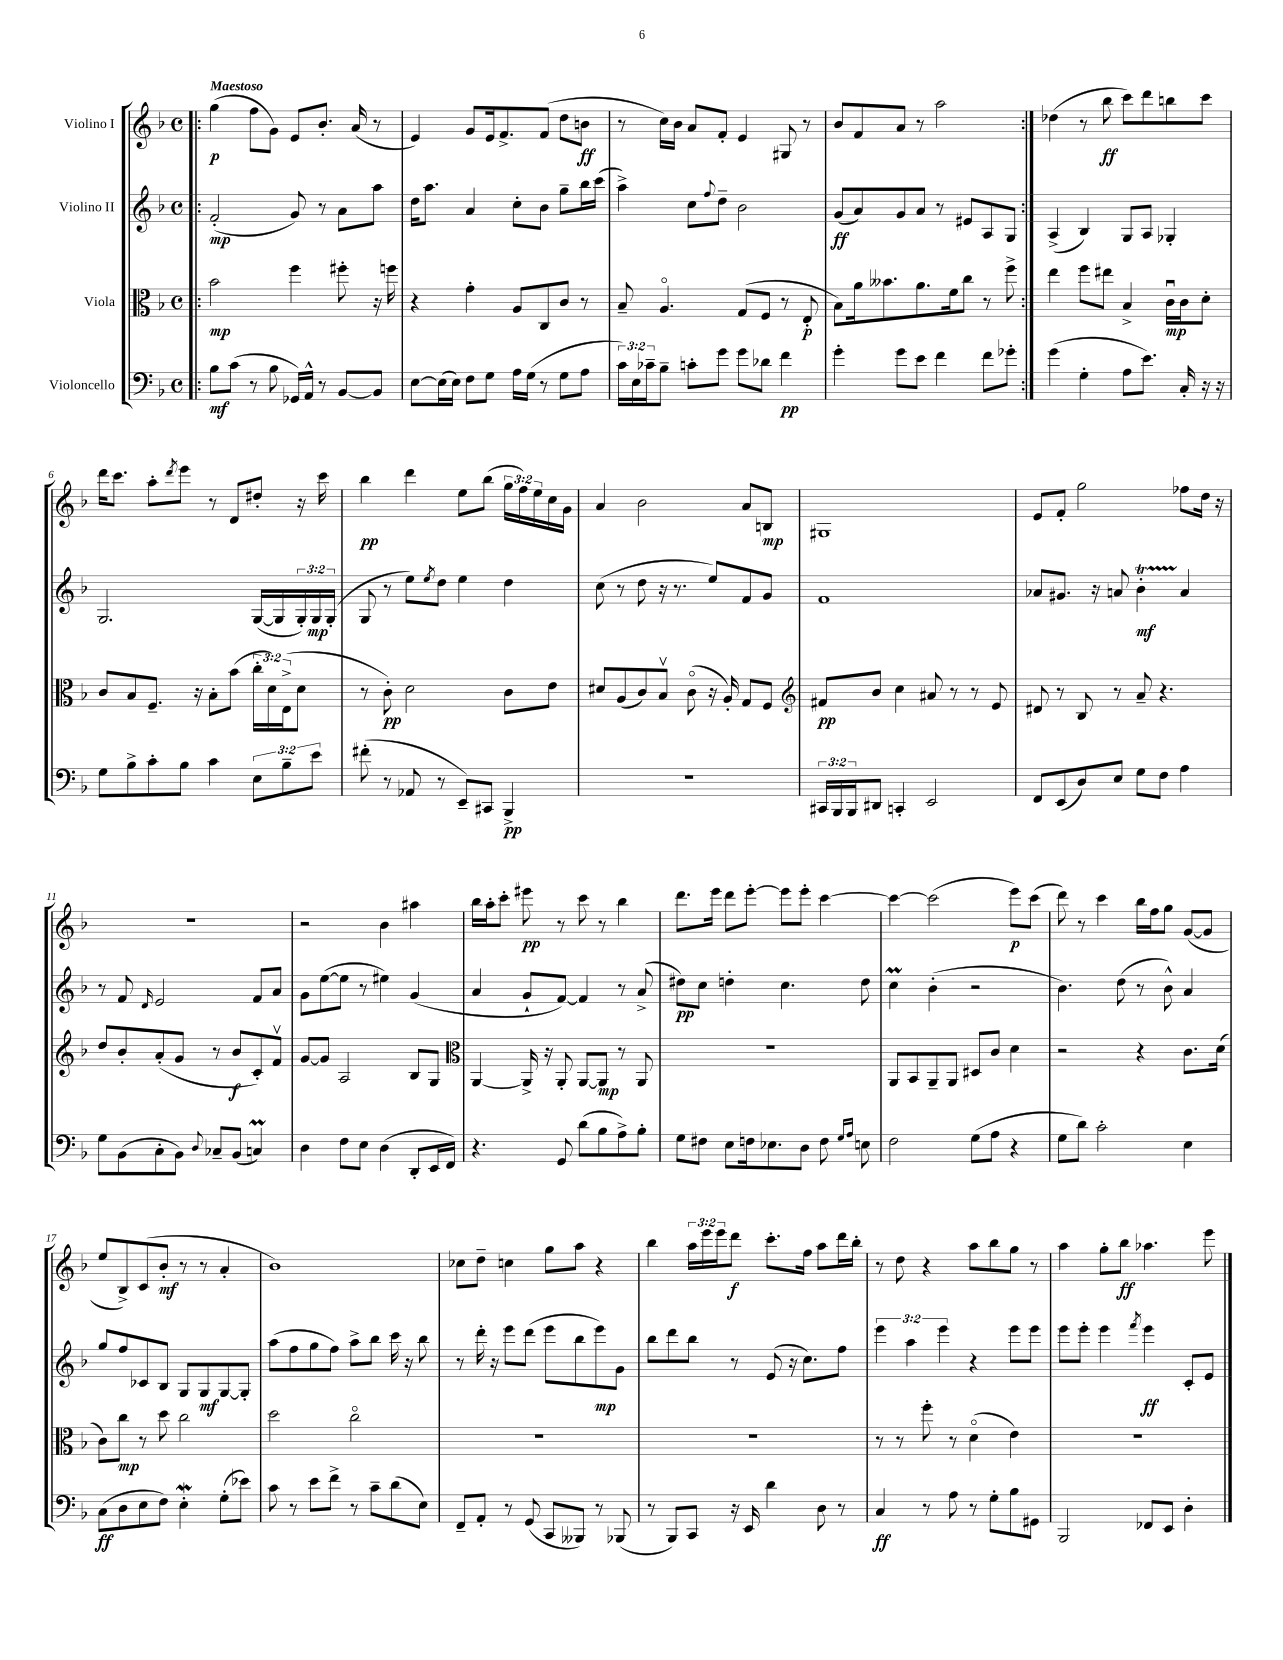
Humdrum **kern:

**kern	**kern	**kern	**kern
*staff4	*staff3	*staff2	*staff1
*clefF4	*clefC3	*clefG2	*clefG2
*k[b-]	*k[b-]	*k[b-]	*k[b-]
*M4/4	*M4/4	*M4/4	*M4/4
*met(c)	*met(c)	*met(c)	*met(c)
=!|:	=!|:	=!|:	=!|:
8B-	2b-	(2f'	(4gg
(8c	.	.	.
8r	.	.	8ff
8B-	.	.	8g)
16GG-)	4ff	8g)	8e
16AA^^	.	.	.
8r	.	8r	8.b-'
[8BB-	8ff#'	8a	.
.	.	.	(16a
8BB-]	16r	8aa	8r
.	16ff	.	.
=	=	=	=
[8E	4r	16dd	4e)
.	.	8.aa	.
(16E]	.	.	.
16E)	.	.	.
8F	4g'	4a	8g
8G	.	.	16e
.	.	.	8.f^
16A	8A	8cc'	.
(16G	.	.	.
8r	8C	8b-	(8f
8G	8c	8gg~	8dd
8A	8r	16bb-	8b
.	.	(16ccc	.
=	=	=	=
24c)	8B-~	4aa^)	8r
24E	.	.	.
24c-~	.	.	.
8B-~	4.Ao	.	16cc)
.	.	.	16b-
8c'	.	8cc	8a
.	.	8qqff	.
8g	.	8dd~	8f'
8g	(8G	2b-	4e
8d-	8F	.	.
4f	8r	.	8G#
.	8E'	.	8r
=	=	=	=
4g'	8B-)	(8g	8b-
.	16a	8a)	8f
.	8.b--	.	.
8g	.	8g	8a
8e	8.a	8a	8r
4f	.	8r	2aa
.	16f	.	.
.	8cc	8e#	.
8f	8r	8A	.
8g-'	8ff^	8G	.
=:|!	=:|!	=:|!	=:|!
(4g	4ee	(4A^	(4dd-
4G'	8ff	4B-)	8r
.	8ee#	.	8bb-
8A	4B-^	8G	8ccc)
8.e)	.	8A	8ddd
.	16cu	4G-'	8bb
16C'	16c	.	.
16r	8d'	.	8ccc
16r	.	.	.
=	=	=	=
8G	8c	2.G	16ddd
.	.	.	8.ccc
8B-^	8B-	.	.
8c'	8.F~	.	8aa'
.	.	.	8qddd
8B-	.	.	8eee
.	16r	.	.
4c	8B-'	.	8r
.	(8b-	.	8d
12E	24cc'	([16G	8dd#'
.	24d)	.	.
.	.	16G]	.
12B-~	(24E^	.	.
.	8d	24G')	16r
12e	.	24G	.
.	.	.	16ccc
.	.	(24G'	.
=	=	=	=
(8f#'	8r	8G	4bb-
8r	8c')	8r	.
8AA-	2d	8ee)	4ddd
.	.	8qee	.
8r	.	8dd	.
8EE~)	.	4ee	8ee
8CC#	.	.	(8bb-
4BBB-^	8c	4dd	24gg
.	.	.	24ff)
.	.	.	24ee
.	8e	.	16cc
.	.	.	16g
=	=	=	=
1r	8d#	(8cc	4a
.	(8A	8r	.
.	8c)	8dd	2b-
.	8B-v	16r	.
.	.	8.r	.
.	(8co	.	.
.	16r	8ee)	.
.	16A')	.	.
.	8G	8f	8a
.	8F	8g	8B
=	=	=	=
*	*clefG2	*	*
24CC#	8f#	1f	1G#
24BBB-	.	.	.
24BBB-	.	.	.
8DD#	8b-	.	.
4CC'	4cc	.	.
2EE	8a#	.	.
.	8r	.	.
.	8r	.	.
.	8e	.	.
=	=	=	=
8FF	8d#	8a-	8e
(8EE	8r	8.g#	8f'
8D)	8B-	.	2gg
.	.	16r	.
8E	8r	8a	.
8G	8a~	4b-'	.
8F	4.r	.	.
4A	.	4a	8ff-
.	.	.	16dd
.	.	.	16r
=	=	=	=
8G	8dd	8r	1r
(8BB-	8b-'	8f	.
.	.	16qqd	.
8C'	(8a'	2e	.
8BB-)	8g	.	.
8qqD	.	.	.
8C-~	8r	.	.
(8BB-	8b-	.	.
4C)	8c')	8f	.
.	8fv	8a	.
=	=	=	=
4D	[8g	8g	2r
.	8g]	([8ee	.
8F	2A	8ee]	.
8E	.	8r	.
(4D	.	4ee#)	4b-
8DD'	8B-	(4g	4aa#
16EE	8G	.	.
16FF)	.	.	.
=	=	=	=
*	*clefC3	*	*
4.r	[4AA	4a	16bb-
.	.	.	16aa'
.	.	.	8ccc'
.	16AA^]	8g`	8eee#
.	16r	.	.
8GG	8AA'	[8f)	8r
(8d	[8AA	4f]	8ccc
8B-	8AA]	.	8r
8A^)	8r	8r	4bb-
8B-'	8AA	(8a^	.
=	=	=	=
8G	1r	8dd#)	8.ddd
8F#	.	8cc	.
.	.	.	16eee
8E	.	4dd'	8ddd
16F	.	.	[8eee'
8.E-	.	.	.
.	.	4.cc	8eee]
8D	.	.	8eee'
8F	.	.	[4ccc
16qqG	.	.	.
16qqA	.	.	.
8E	.	8dd	.
=	=	=	=
2F	8AA	4cc	4ccc_
.	8BB-	.	.
.	8AA~	(4b-'	(2ccc]
.	8AA	.	.
(8G	8D#	2r	.
8A	8c	.	.
4r	4d	.	8eee)
.	.	.	(8ccc
=	=	=	=
8G	2r	4.b-)	8ddd)
8d)	.	.	8r
2c'	.	.	4ccc
.	.	(8dd	.
.	4r	8r	16bb-
.	.	.	16ff
.	.	8b-^^)	8gg
4E	8.c	4a	([8g
.	.	.	8g]
.	(16d	.	.
=	=	=	=
(8C	8c)	8gg	8ee
8D	8cc	8ff	8B-^)
8E	8r	8c-	(8c
8F)	8dd	8B-	8b-'
4E'	2cc	8G	8r
.	.	8G	8r
(8G'	.	[8G	4a'
8e-)	.	8G']	.
=	=	=	=
8c	2dd	(8aa	1b-)
8r	.	8ff	.
8e	.	8gg	.
8f^	.	8ff)	.
8r	2cco	8aa^	.
8c~	.	8bb-	.
(8d	.	16ccc	.
.	.	16r	.
8E)	.	8bb-	.
=	=	=	=
8FF~	1r	8r	8cc-
8AA'	.	16ddd'	8dd~
.	.	16r	.
8r	.	8eee	4cc
(8GG	.	(8ddd	.
8CC	.	8eee	8gg
8BBB--)	.	8bb-	8aa
8r	.	8eee)	4r
(8BBB-	.	8g	.
=	=	=	=
8r	1r	8bb-	4bb-
8BBB-)	.	8ddd	.
8CC	.	8bb-	24aa
.	.	.	24eee
.	.	.	24eee
16r	.	8r	8ddd
16EE	.	.	.
4d	.	(8e	8.ccc'
.	.	16r	.
.	.	8.cc)	16ff
8D	.	.	8aa
8r	.	8ff	16ddd
.	.	.	16bb-'
=	=	=	=
4C	8r	6eee	8r
.	8r	.	8dd
.	.	6aa	.
8r	8ff'	.	4r
.	.	6eee	.
8A	8r	.	.
8r	(4do	4r	8aa
8G'	.	.	8bb-
8B-	4e)	8eee	8gg
8GG#	.	8eee	8r
=	=	=	=
2BBB-	1r	8eee	4aa
.	.	8eee'	.
.	.	4eee	8gg'
.	.	.	8bb-
.	.	8qfff	.
8FF-	.	4eee	4.aa-
8EE	.	.	.
4D'	.	8c'	.
.	.	8e	8eee
==	==	==	==
*-	*-	*-	*-
